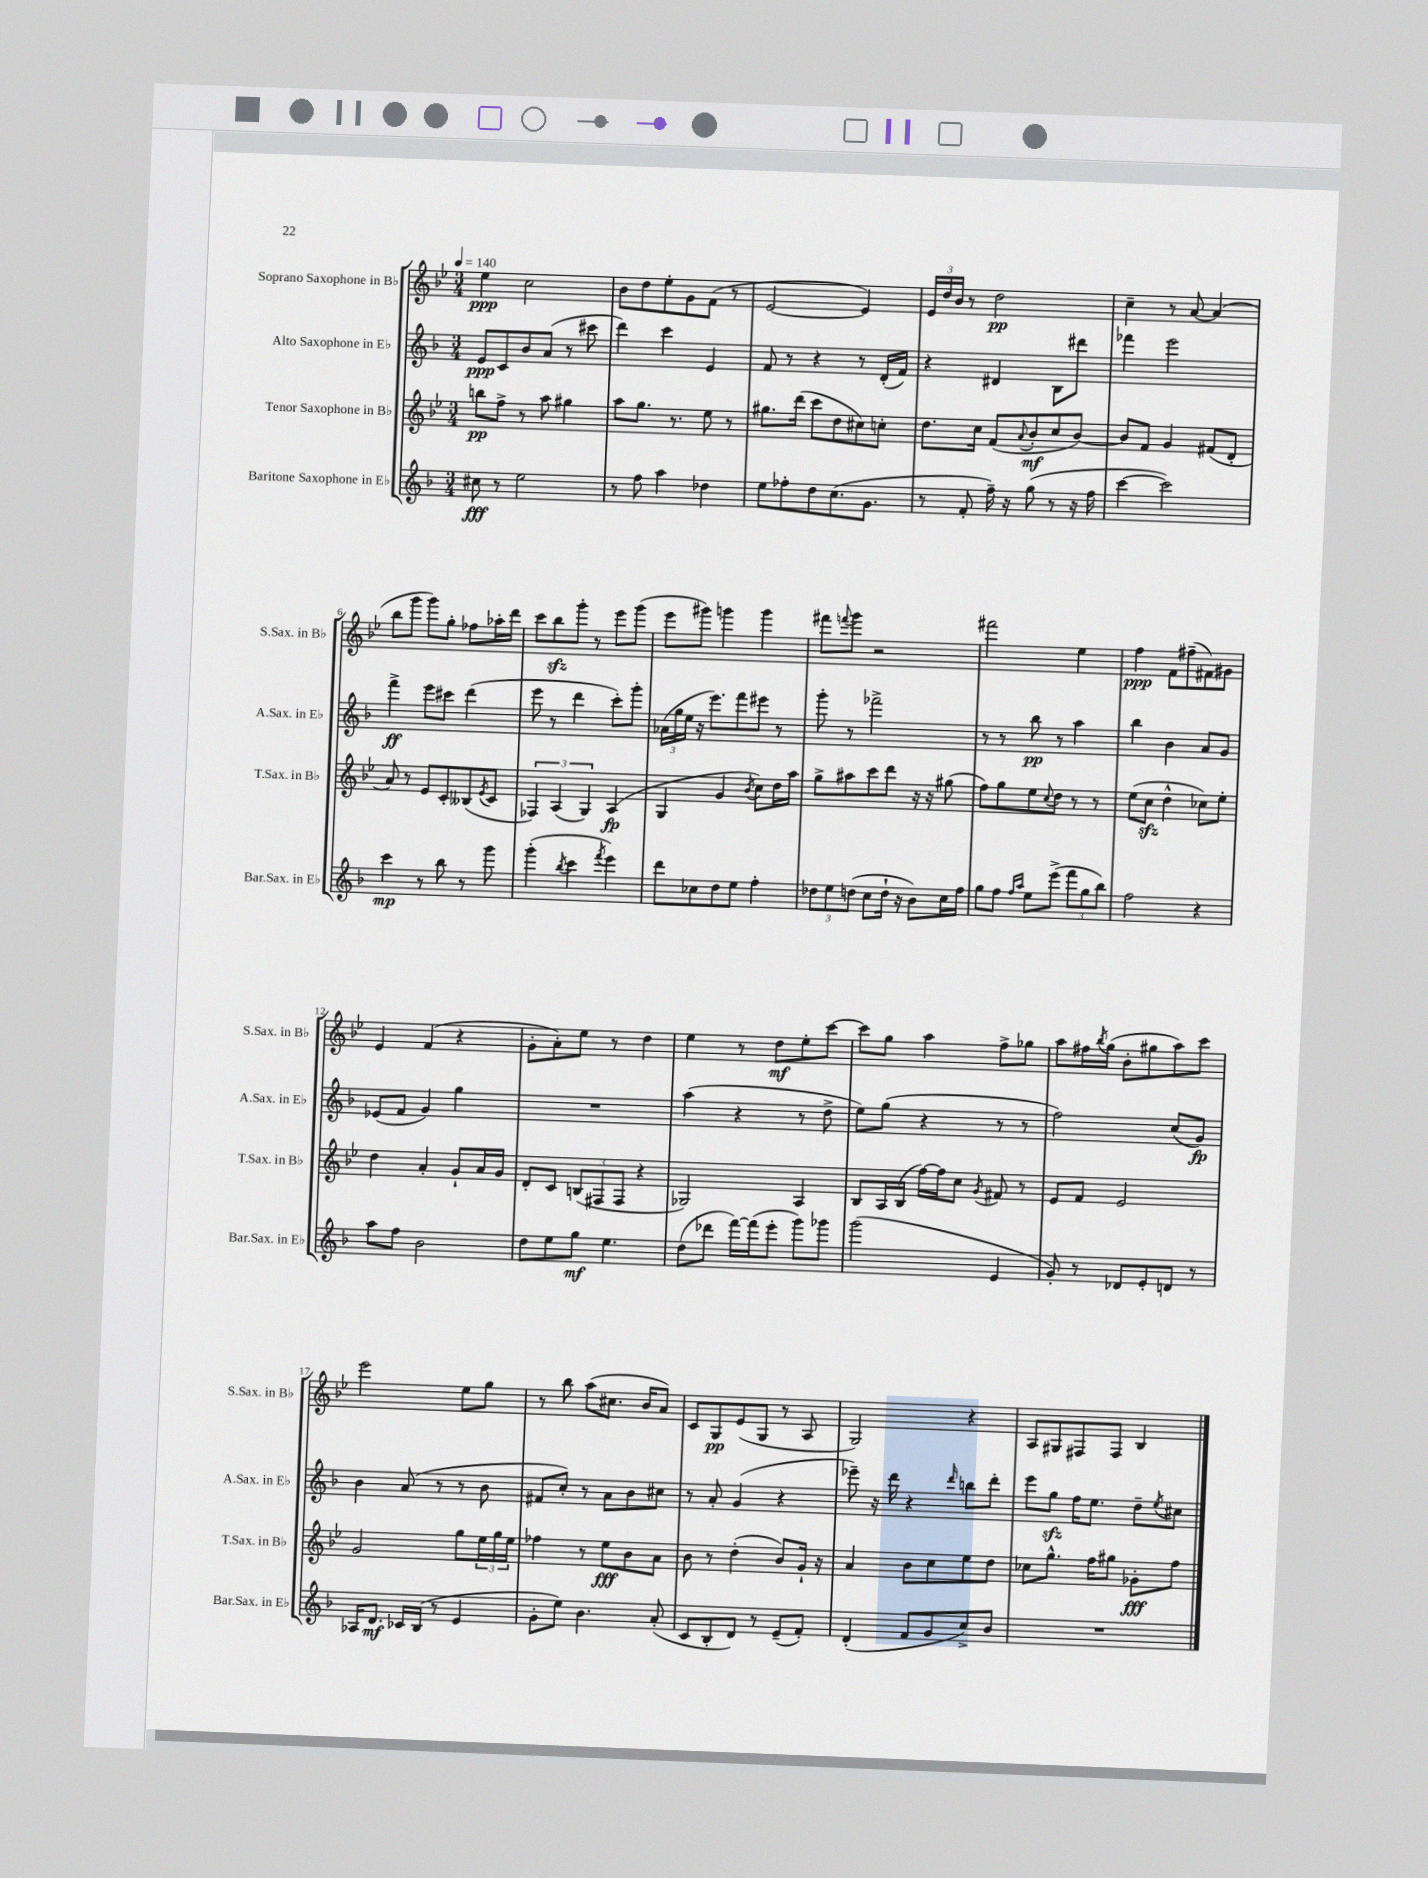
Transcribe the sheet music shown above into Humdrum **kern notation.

**kern	**kern	**kern	**kern
*staff4	*staff3	*staff2	*staff1
*clefG2	*clefG2	*clefG2	*clefG2
*k[b-]	*k[b-e-]	*k[b-]	*k[b-e-]
*M3/4	*M3/4	*M3/4	*M3/4
*MM140	*MM140	*MM140	*MM140
8cc#\	8bb\L	8e/L	4ee-\
8r	8ff^\J	8c/	.
2ee\	8r	8b-/	2cc\
.	8aa\	(8a/J	.
.	4gg#\	8r	.
.	.	8ccc#\	.
=	=	=	=
8r	8aa\L	4ddd\)	8b-\L
8ff\	8.gg\J	.	8dd\
4aa\	.	4ccc\	8ee-'\
.	8.r	.	.
.	.	.	8g\
4dd-\	8ee-\	4e/	(8f\J
.	8r	.	8r
=	=	=	=
8ee\L	8.gg#\L	8f/	[2e-/
8ff-'\	.	8r	.
.	(16ddd\Jk	.	.
8dd\	8ccc\L	4r	.
(8.cc\	8dd\	.	.
.	8cc#\)	8r	4e-/])
8.g\J	.	.	.
.	8cc'\J	(16d'/LL	.
.	.	16f/JJ)	.
=	=	=	=
8r	8.dd\L	4r	24e-/LL
.	.	.	24dd/
.	.	.	24b-/JJ
8f'/	.	.	8r
.	16cc\Jk	.	.
16ff~\)	(8f/L	4d#/	2dd\
16r	.	.	.
.	8qqa/	.	.
(8gg\	8b-'/	.	.
8r	8cc/	8B-\L	.
16r	[8b-/J)	8ddd#\J	.
16ff\	.	.	.
=	=	=	=
[4ccc\	8b-/]L	4fff-\	4cc~\
.	8f/J	.	.
2ccc\])	4g/	2eee\	8r
.	.	.	[8a/
.	(8f#/L	.	(4a/]
.	8d'/J	.	.
=	=	=	=
4ccc\	8a/)	4fff^\	8bb-\L
.	8r	.	8ggg\J
8r	8e-/L	8eee\L	8ggg\L)
8bb-\	8c'/	8ccc#\J	8gg'\J
8r	(8B--/	(4ddd\	8ff-\L
.	8qe-/	.	.
8ggg\	8c/J	.	16aa-'\L
.	.	.	16ddd\JJ
=	=	=	=
(4ggg'\	6F-/)	8eee\	8ccc\L
.	.	8r	8bb-\
.	(6A/	.	.
8qbb-/	.	.	.
4ccc\	.	4ddd\	8ggg'\J
.	6G/)	.	.
.	.	.	8r
8qfff/	.	.	.
4eee\)	(4A/	8ccc'\L)	8eee-\L
.	.	8ggg'\J	(8ggg\J
=	=	=	=
8ddd\L	4G/	(24a-\LL	8eee-\L
.	.	24gg\	.
.	.	24ee\JJ	.
8cc-\	.	16r	8ggg#\J)
.	.	8.eee\L)	.
8dd\	4g/	.	4ggg\
8ee\J	.	8fff\	.
.	8qb-/	.	.
4ff'\	8cc\L)	8eee#\J	4ggg\
.	16dd\L	8r	.
.	16aa\JJ	.	.
=	=	=	=
12dd-\L	8gg^\L	8ggg'\	8fff#\L
12ee\	.	.	.
.	.	.	8qqfff/
.	8aa#\	8r	8ggg\J
(12dd\J	.	.	.
8cc\L	8ccc\	2fff-^\	2r
16dd`\Jk	8ddd\J	.	.
16r	.	.	.
8b-\L)	16r	.	.
.	16r	.	.
16cc\L	(8gg#\	.	.
16ff\JJ	.	.	.
=	=	=	=
8gg\L	8ff\L)	8r	2fff#\
8ff\J	8gg\	8r	.
16qqff/LL	.	.	.
16qqaa/JJ	.	.	.
8ee\L	8ee-\	8bb-\	.
.	8qqcc/	.	.
(8eee^\J	8dd\J	8r	.
12fff\L	8r	4aa\	4ee-\
12gg\	.	.	.
.	8r	.	.
12bb-\J)	.	.	.
=	=	=	=
2ff\	(8ee-\L	4bb-\	4ff\
.	8cc\J	.	.
.	4dd^^\	4b-\	8f\L
.	.	.	(8ff#~\
4r	8cc-\L)	8a/L	8f#\)
.	8ee-'\J	8g/J	8g#\J
=	=	=	=
8aa\L	4dd\	(8e-/L	4e-/
8ff\J	.	8f/J	.
2b-\	4a'/	4g/)	(4f/
.	8g`/L	4gg\	4r
.	16a/L	.	.
.	16g/JJ	.	.
=	=	=	=
8dd\L	8d'/L	2.r	8g'\L
8ee\	8c/J	.	8a'\)
8gg\J	(12B/L	.	8ee-\J
.	12F#/	.	.
4.ee\	.	.	8r
.	12F#/J	.	.
.	4r	.	4dd\
=	=	=	=
(8dd\L	2G-/)	(4aa\	4ee-\
8ddd-\J	.	.	.
[16fff\LL)	.	4r	8r
(16fff\]J	.	.	.
8eee'\J	.	.	8dd\L
8ggg\L)	4A/	8r	8ee-'\
8ggg-\J	.	8dd^\	[8ccc\J
=	=	=	=
(2ggg\	8B-/L	8ee\L)	8ccc\]L
.	16A/L	(8gg\J	8gg\J
.	(16B-/JJ	.	.
.	[16ff\LL)	4r	4aa\
.	16ff\]J	.	.
.	8cc\J	.	.
.	8qg/	.	.
4e/	8f#/	8r	8ff^\L
.	8r	8r	8gg-\J
=	=	=	=
8g'/)	8e-/L	2ff\)	8aa\L
8r	8f/J	.	16ff#\L
.	.	.	8qbb-/
.	.	.	(16gg\JJ
8d-/L	2e-/	.	8b-'\L
8e'/	.	.	8gg#\
8d/J	.	(8cc/L	8aa\)
8r	.	8g/J)	8ccc\J
=	=	=	=
16A-/LK	2g/	4b-\	2eee-\
8.d/J	.	.	.
16c-/LL	.	(8a/	.
(16B-/JJ	.	.	.
8r	.	8r	.
4e/	8gg\L	8r	8ee-\L
.	24ee-\L	8b-\	8gg\J
.	24gg\	.	.
.	24ee-\JJ	.	.
=	=	=	=
8g'\L	4ff-\	8f#/L	8r
8ee\J)	.	8cc'/J)	8bb-\
4.b-\	8r	8r	(8aa\L
.	8ee-\L	8a\L	8.cc#\J
.	8b-\	8b-\	.
.	.	.	16b-/LK
(8a'/	8a\J	8cc#\J	8a/J)
=	=	=	=
8c/L	8b-\	8r	8c/L
8B-'/	8r	8a'/	8G/
8d/J)	(4dd'\	(4g/	(8e-/
8r	.	.	8G/J
(8e~/L	8b-/L)	4r	8r
8f'/J)	16g`/Jk	.	8A/
.	16r	.	.
=	=	=	=
(4d'/	4a/	8eee-~\)	2G/)
.	.	16r	.
.	.	16ddd\	.
8f/L	8b-\L	4r	.
8g/	8cc\	.	.
.	.	16qqddd/	.
8cc^/)	8ee-\	8bb\L	4r
8b-/J	8dd\J	8ddd'\J	.
=	=	=	=
2.r	8cc-\L	8eee\L	8A/L
.	8.gg^^\J	8gg\J	8G#/
.	.	16ff\LK	8F#/
.	16ff\LK	8.ee\J	.
.	8gg#\J	.	8F#/J
.	8g-'\L	8dd~\L	4B-/
.	.	8qee/	.
.	8ff\J	8cc#\J	.
==	==	==	==
*-	*-	*-	*-
